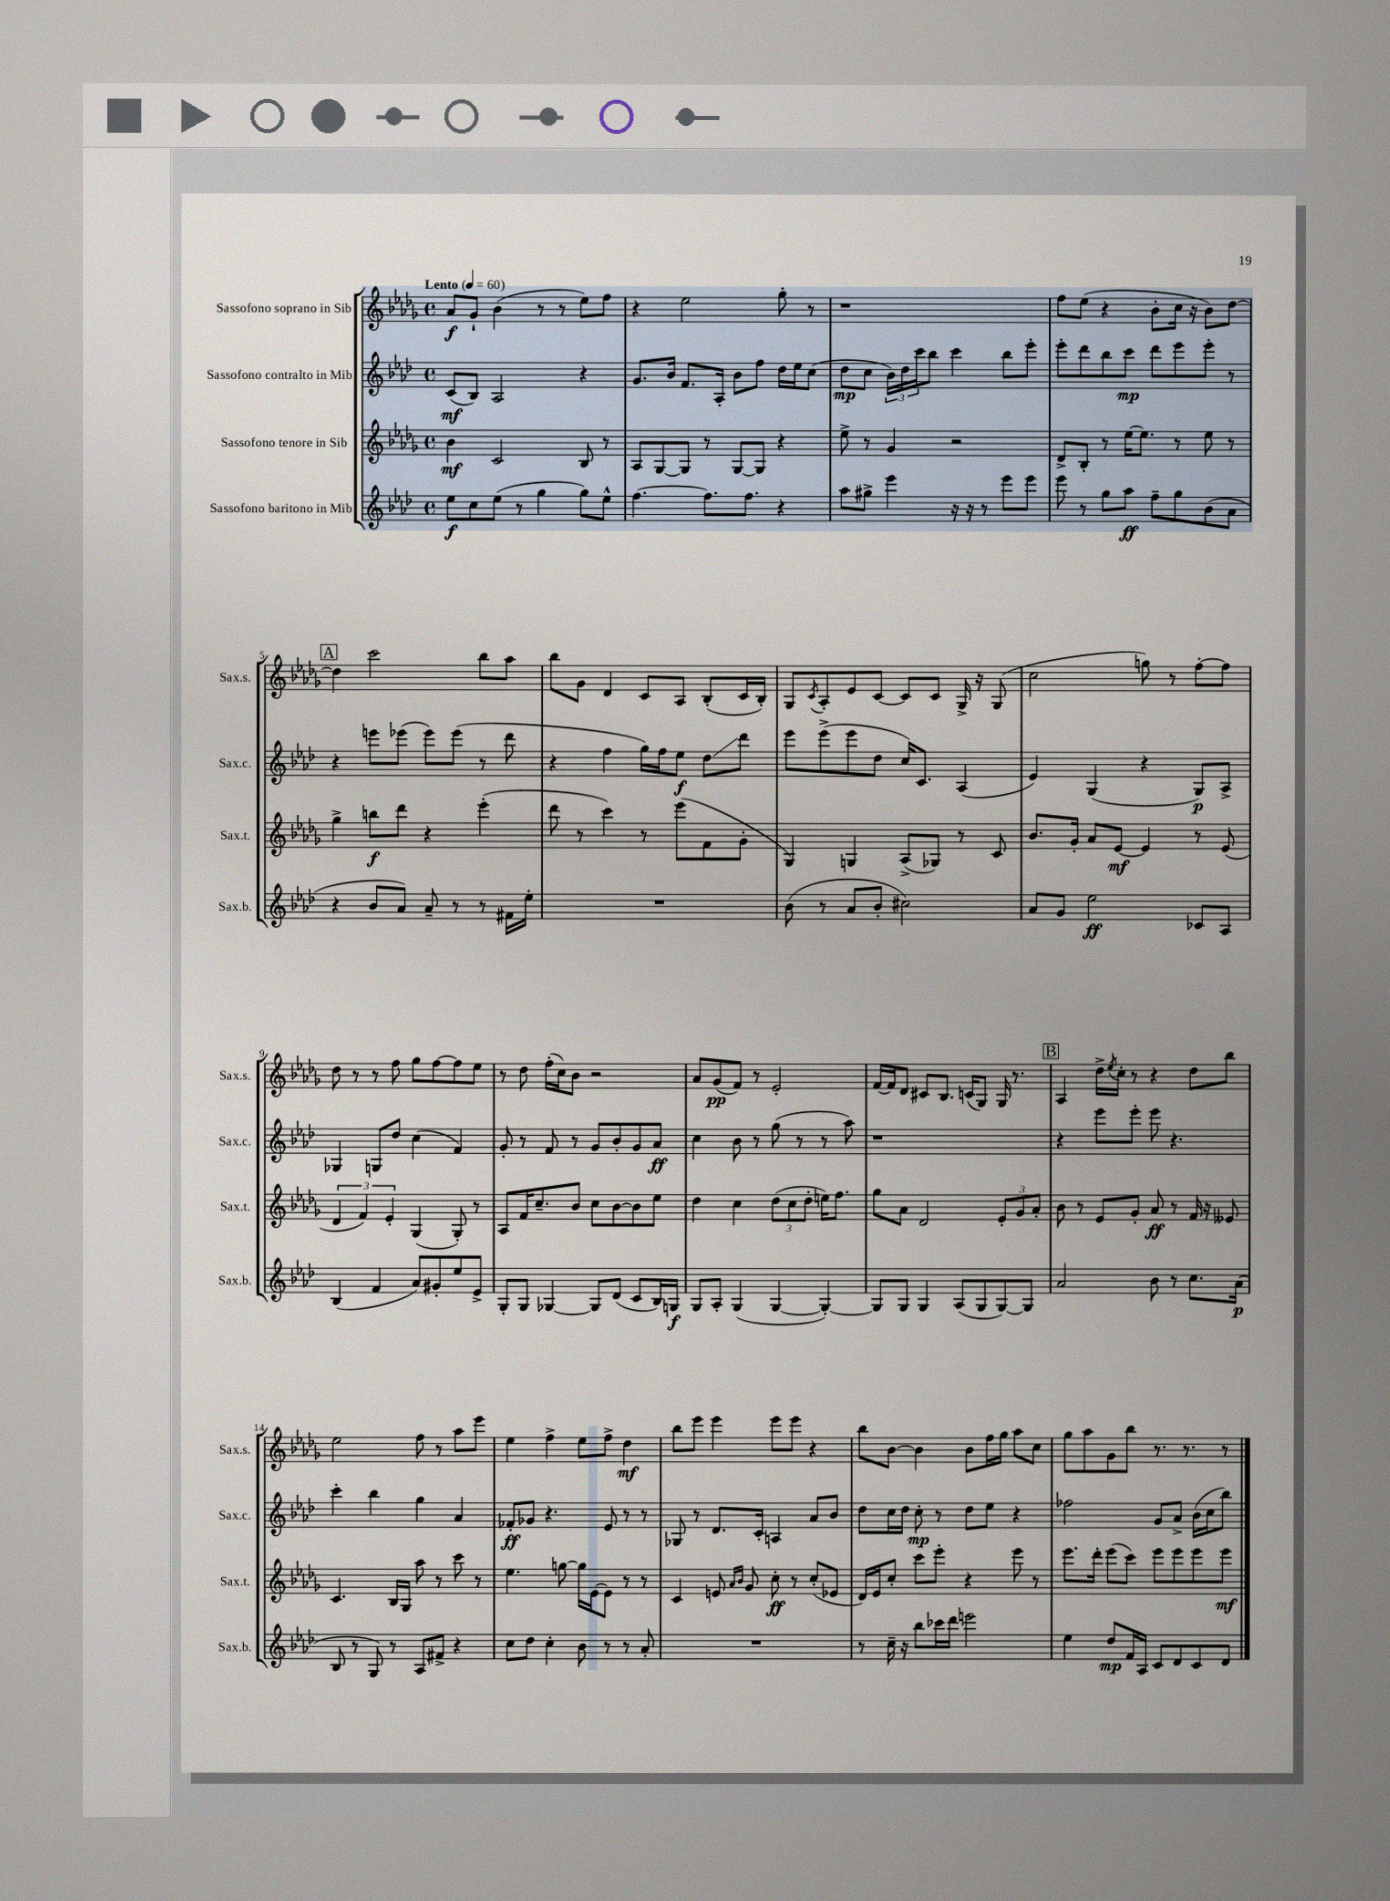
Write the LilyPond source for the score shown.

<<
\new StaffGroup <<
\new Staff = "s0" \with { instrumentName = "Sassofono soprano in Sib" shortInstrumentName = "Sax.s." } {
    \clef treble \key des \major \defaultTimeSignature \time 4/4 \tempo "Lento" 4 = 60
    aes'8\f ges'8-! bes'4( r8 r8 ees''8) f''8 |
    r4 ees''2 ges''8-. r8 |
    r1 |
    f''8 ees''8( r4 bes'8-. c''16 r16 bes'8) des''8~ |
    \mark \markup { \box "A" } des''4 c'''2 bes''8 aes''8 |
    bes''8 ges'8 des'4 c'8 aes8 bes8-.( c'16 bes16-.) |
    ges8 \acciaccatura { c'8 } aes8-. ees'8 c'8~ c'8 c'8 ges16-> r16 ges8( |
    c''2 g''8) r8 f''8~-. f''8 |
    des''8 r8 r8 f''8 ges''8 f''8~ f''8 ees''8 |
    r8 des''8 f''16-.( c''16) bes'8 r2 |
    aes'8 ges'8\pp( f'8) r8 ees'2-. |
    f'16~ f'16 des'8 cis'8 bes8. c'16( ges8) ges16 r8. |
    \mark \markup { \box "B" } aes4 des''16-> \acciaccatura { ees''8 } c''16-. r8 r4 des''8 bes''8 |
    ees''2 f''8 r8 aes''8 ees'''8 |
    ees''4 f''4-> ees''8 f''8-> des''4\mf |
    bes''8 ees'''8 ees'''4 ees'''8 ees'''8 r4 |
    bes''8 bes'8~ bes'4 bes'8 f''16 ges''16 aes''8 c''8 |
    ges''8 aes''8 ges'8 bes''8 r8. r8. r8 \bar "|." |
}
\new Staff = "s1" \with { instrumentName = "Sassofono contralto in Mib" shortInstrumentName = "Sax.c." } {
    \clef treble \key aes \major \defaultTimeSignature \time 4/4
    c'8\mf( bes8) aes2 r4 |
    g'8. bes'16 f'8. aes16-. bes'8 f''8 des''16 ees''16 c''8( |
    des''8\mp c''8 \tuplet 3/2 { bes'16) des''16 c'''16 } bes''8 c'''4 bes''8 ees'''8-. |
    ees'''8-. des'''8 bes''8 c'''8\mp des'''8 ees'''8 ees'''8-. r8 |
    \mark \markup { \box "A" } r4 e'''8 ees'''8( ees'''8) ees'''8( r8 des'''8 |
    r4 f''4 g''16) f''16 ees''8\f des''8\glissando des'''8 |
    ees'''8 ees'''8->( ees'''8 des''8 c''16) c'8. aes4( |
    ees'4) g4( r4 g8\p) aes8-> |
    ges4 g8 des''8 c''4( f'4) |
    g'8-. r8 f'8 r8 g'8 bes'8-. g'8 aes'8\ff |
    c''4 bes'8 r8 g''8( r8 r8 aes''8) |
    r1 |
    \mark \markup { \box "B" } r4 ees'''8 ees'''8-. ees'''8 r4. |
    c'''4-. bes''4 g''4 aes'4 |
    fes'8-.\ff ges'8 r4. ees'8 r8 r8 |
    ges8 r8 des'8. c'16-. a4 aes'8 bes'8 |
    des''8 c''16 des''16 c''8-.\mp r8 des''8 ees''8 r4 |
    fes''2 g'8 aes'8-> bes'16( c''16 bes''8) \bar "|." |
}
\new Staff = "s2" \with { instrumentName = "Sassofono tenore in Sib" shortInstrumentName = "Sax.t." } {
    \clef treble \key des \major \defaultTimeSignature \time 4/4
    bes'4\mf c'2 bes8 r8 |
    aes8 ges8~ ges8 r8 ges8~ ges8 r4 |
    ees''8-> r8 ges'4 r2 |
    des'8-> bes8-. r8 ees''16~ ees''8. r8 ees''8 r8 |
    \mark \markup { \box "A" } ges''4-> b''8\f des'''8 r4 ees'''4-.( |
    des'''8 r8 c'''4) r8 ees'''8( f'8 ges'8-. |
    ges4) g4 aes8->( ges8) r8 c'8 |
    bes'8. ges'16-. aes'8 ees'8~\mf ees'4 r8 ees'8( |
    \tuplet 3/2 { des'4 f'4) ees'4-. } ges4( ges8-.) r8 |
    aes8 f'16 c''8.-- bes'8 c''8 bes'8~ bes'8 ees''8 |
    des''4 c''4 \tuplet 3/2 { des''8( c''8 des''8-. } e''16) f''8. |
    ges''8 aes'8 des'2 \tuplet 3/2 { ees'8-. ges'8 aes'8-. } |
    \mark \markup { \box "B" } bes'8 r8 ees'8 ges'8-. aes'8\ff r8 f'16 r16 eeses'8 |
    c'4. bes16 ges16 aes''8 r8 c'''8 r8 |
    ees''4. g''8~ g''16 ees'16~ ees'8 r8 r8 |
    c'4 e'8 \grace { aes'16 bes'16 } ges'8 c''8-.\ff r8 c''8-.( ees'8 |
    des'16) ees'16 c''8-. c'''8 ees'''8-. r4 ees'''8 r8 |
    ees'''8. des'''16-. ees'''8( c'''8) ees'''8 ees'''8 ees'''8 ees'''8\mf \bar "|." |
}
\new Staff = "s3" \with { instrumentName = "Sassofono baritono in Mib" shortInstrumentName = "Sax.b." } {
    \clef treble \key aes \major \defaultTimeSignature \time 4/4
    ees''8\f c''8 ees''8( r8 g''4 g''8) ees''8-^ |
    f''4.~ f''8. f''8. r4 |
    aes''8 gis''8-> ees'''4 r16 r16 r8 ees'''8 ees'''8 |
    ees'''8 r8 g''8 aes''8\ff f''8-- g''8 bes'8( aes'8 |
    \mark \markup { \box "A" } r4 bes'8 aes'8) aes'8-- r8 r8 fis'16 ees''16-. |
    R1 |
    bes'8( r8 aes'8 bes'8-. cis''2) |
    aes'8 g'8 ees''2\ff ces'8 aes8 |
    bes4( f'4 aes'8) gis'8-. ees''8 ees'8-> |
    g8-. g8 ges4~ ges8 des'8( c'8 bes16) g16\f |
    g8 aes8-. g4( g4~ g4~-.) |
    g8 g8 g4 aes8( g8 g8~) g8 |
    \mark \markup { \box "B" } aes'2 bes'8 r8 c''8. aes'16\p( |
    bes8 r8 g8) r8 aes8 fis'8-> r4 |
    c''8 des''8 c''4-. bes'8 r8 r8 aes'8-. |
    R1 |
    r8 c''16-- r16 bes''8 ces'''16 des'''16 e'''2 |
    ees''4 des''8\mp f'16 aes16 c'8 des'8 c'8 des'8 \bar "|." |
}
>>
>>
